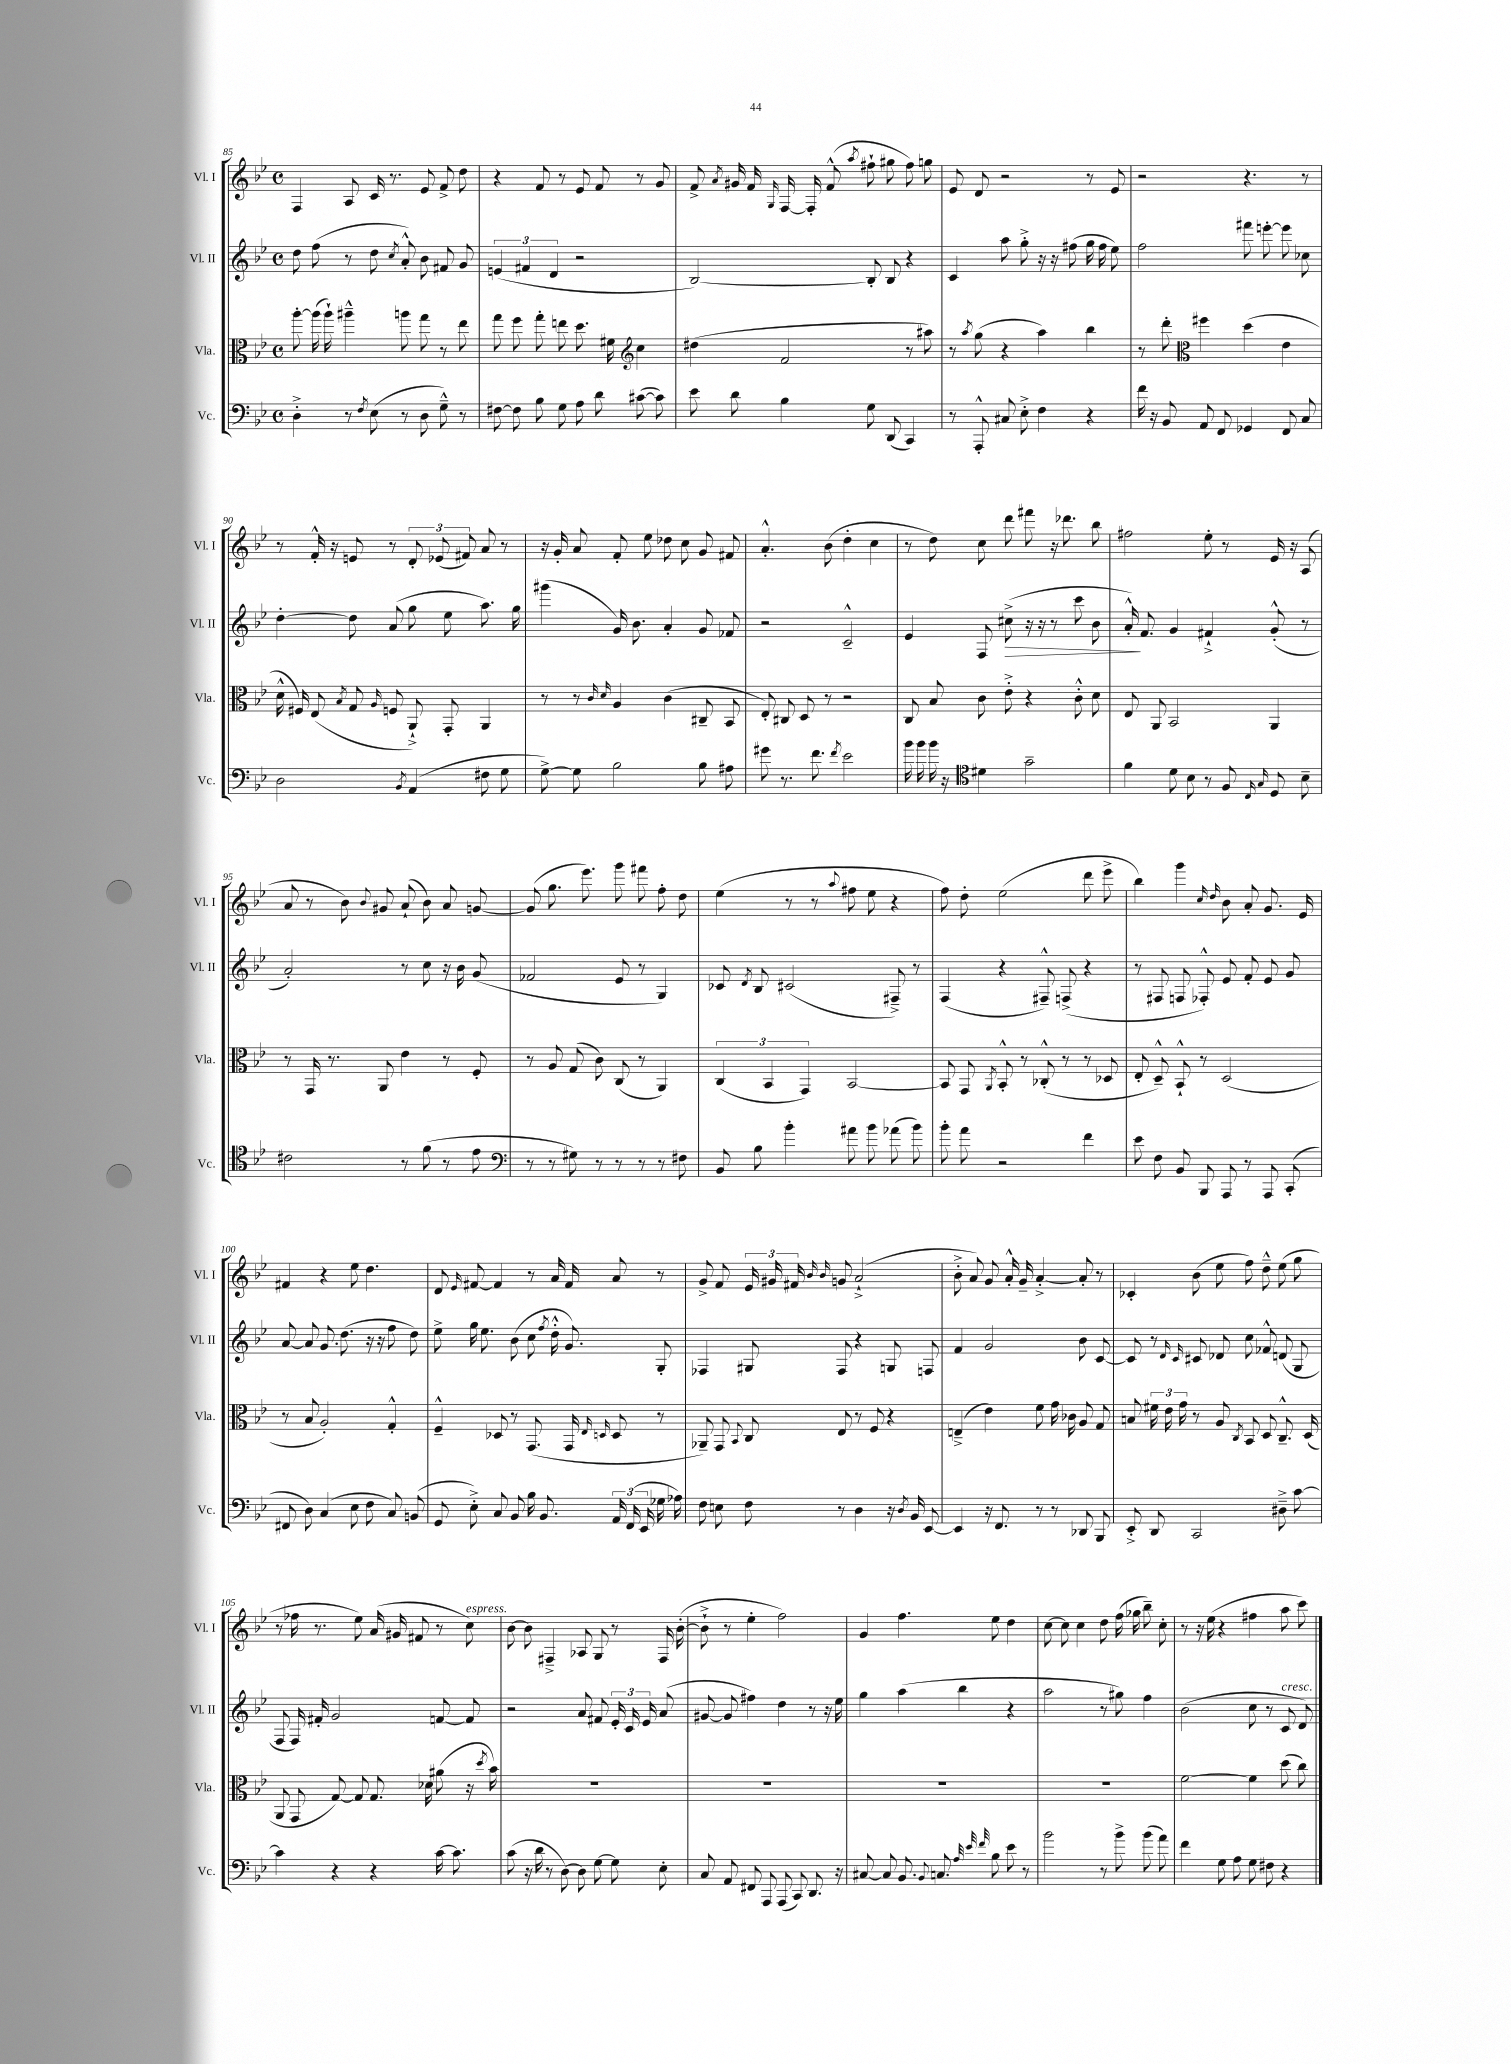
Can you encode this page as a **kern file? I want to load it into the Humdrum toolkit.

**kern	**kern	**kern	**kern
*staff4	*staff3	*staff2	*staff1
*clefF4	*clefC3	*clefG2	*clefG2
*k[b-e-]	*k[b-e-]	*k[b-e-]	*k[b-e-]
*M4/4	*M4/4	*M4/4	*M4/4
*met(c)	*met(c)	*met(c)	*met(c)
4D'^\	[8aa'\	8dd\	4F/
.	(16aa\]	(8ff\	.
.	16aa`\)	.	.
8r	4aa#~^^\	8r	8A/
8qF/	.	.	.
(8E-\	.	8dd\	16c/
.	.	.	8.r
.	.	8qcc/	.
8r	8aa\	8a'^^/)	.
8D\	8gg\	8b-\	8e-/
8G~^^\)	8r	8f#/	8f^/
8r	8ee-\	8g/	8dd\
=	=	=	=
[8F#\	8gg\	(6e/	4r
8F#\]	8ff\	.	.
.	.	6f#/	.
8B-\	8gg'\	.	8f/
.	.	6d/	.
8G\	8ee\	.	8r
8A\	8.dd\	2r	8e-/
8d\	.	.	8f/
.	16f#\	.	.
*	*clefG2	*	*
([8c#\	4cc\	.	8r
8c#\])	.	.	8g/
=	=	=	=
8e-\	(4dd#\	[2B-/)	8f^/
.	.	.	8qa/
8d\	.	.	16g#/
.	.	.	16f/
.	.	.	16qqG/
4B-\	2f/	.	[16F/
.	.	.	16F'/]
.	.	.	(8f^^/
.	.	.	8qaa/
8G\	.	8B-'/]	8ff#`\
(8DD/	.	8B-/	8gg#\
4CC/)	8r	4r	8ff#\)
.	8aa#\)	.	8gg\
=	=	=	=
8r	8r	4c/	8e-/
.	8qaa/	.	.
8AAA'^^/	(8gg\	.	8d/
8C#/	4r	8aa\	2r
8E-'^\	.	8gg'^\	.
4F\	4aa\)	16r	.
.	.	16r	.
.	.	(8ff#\	.
4r	4bb-\	16gg\	8r
.	.	16ff#\	.
.	.	8ee-\)	8e-/
=	=	=	=
16f\	8r	2ff\	2r
16r	.	.	.
8BB-/	8ddd'\	.	.
*	*clefC3	*	*
8AA/	4ff#\	.	.
8FF/	.	.	.
4GG-/	(4dd\	8fff#\	4.r
.	.	[8eee'\	.
8FF/	4e-\	8eee\]	.
8C/	.	8cc-\	8r
=	=	=	=
2D\	16d^^\	[4dd'\	8r
.	16F#/)	.	.
.	(8E-/	.	16f'^^/
.	.	.	16r
.	8qB-/	.	.
.	8G/	8dd\]	8e/
.	16qqA/	.	.
.	8F/	(8a/	8r
8qBB-/	.	.	.
(4AA/	8AA`^/)	8gg\	12d'/
.	.	.	(12e-/
.	8GG'/	8ee-\	.
.	.	.	12f#/)
8F#\	4AA/	8.aa\)	8a/
8G\	.	.	8r
.	.	16gg\	.
=	=	=	=
[8G^\)	8r	(4ggg#\	16r
.	.	.	16g'/
8G\]	8r	.	8a/
.	16qqc/	.	.
.	16qqd/	.	.
2B-\	4A/	16g/)	8f'/
.	.	8.b-\	.
.	.	.	8ee-\
.	(4c\	4a'/	8dd-\
.	.	.	8cc\
8B-\	8C#~/	8g/	8g/
8A#\	8BB-/	8f-/	8f#/
=	=	=	=
8g#\	8E-'/)	2r	4.a'^^/
8.r	8C#/	.	.
.	8D/	.	.
8.f\	.	.	.
.	8r	.	(8b-\
8qf/	.	.	.
2e-\	2r	2c~^^/	4dd'\
.	.	.	4cc\
=	=	=	=
16b-\	8C/	4e-/	8r
16b-\	.	.	.
16b-\	8B-/	.	8dd\)
16r	.	.	.
*clefC4	*	*	*
4d#\	8c\	8F/	8cc\
.	8e-'^\	(8cc#^\	8ddd\
2g~\	4r	16r	8fff#\
.	.	16r	.
.	.	8r	16r
.	.	.	8.ddd-\
.	8c'^^\	8ccc\	.
.	8d\	8b-\	8bb-\
=	=	=	=
4f\	8E-/	16a'^^/)	2ff#\
.	.	8.f/	.
.	8AA/	.	.
8d\	2BB-/	4g/	.
8B-\	.	.	.
8r	.	4f#`^/	8ee-'\
8F/	.	.	8r
16qqC/	.	.	.
16qqG/	.	.	.
8D/	4AA/	(8g'^^/	16e-/
.	.	.	16r
8B-~\	.	8r	(8A/
=	=	=	=
2c#\	8r	2a'/)	8a/
.	16GG/	.	8r
.	8.r	.	.
.	.	.	8b-\)
.	.	.	8qqb-/
.	8AA/	.	8g#/
8r	4e-\	8r	(8a`/
(8f\	.	8cc\	8b-\)
8r	8r	16r	8a/
.	.	16b-\	.
8e-\	8F'/	(8g/	[8g/
=	=	=	=
*clefF4	*	*	*
8r	8r	2f-/	(8g/]
8r	8A/	.	8.gg\
8G#\)	(8G/	.	.
.	.	.	8.eee-\)
8r	8c\)	.	.
8r	(8C/	8e-/	8ggg\
8r	8r	8r	8fff#\
8r	4AA/)	4G/)	8ff'\
8F#\	.	.	8dd\
=	=	=	=
8BB-/	(6C/	8c-/	(4ee-\
.	.	8qd/	.
8B-\	.	8B-/	.
.	6BB-/	.	.
4b-'\	.	(2c#/	8r
.	6GG/)	.	.
.	.	.	8r
.	.	.	8qqaa/
8a#\	[2BB-/	.	8ff#\
8b-\	.	.	8ee-\
(8a-\	.	8F#~^/)	4r
8b-\)	.	8r	.
=	=	=	=
8b-'\	8BB-/]	(4F/	8ff\)
8a\	8GG/	.	8dd'\
.	8qAA/	.	.
2r	8BB-'^^/	4r	(2ee-\
.	8r	.	.
.	(8C-'^^/	8F#~^^/)	.
.	8r	(8F^/	.
4f\	8r	4r	8ddd\
.	8D-/	.	8eee-^\
=	=	=	=
8e-\	8E-'/	8r	4bb-\)
8F\	8D~^^/)	8F#/	.
8BB-/	8BB-`^^/	8F/	4ggg\
8BBB-/	8r	8F-'^^/)	.
.	.	.	16qqcc/
.	.	.	16qqdd/
8AAA/	(2D/	8e-/	8b-\
8r	.	8f'/	8a'/
8AAA/	.	8e-/	8.g/
(8CC'/	.	8g/	.
.	.	.	16e-/
=	=	=	=
8FF#/	8r	[8a/	4f#/
8D\)	8B-/	8a/]	.
(4C/	2A'/)	8.g/	4r
.	.	(8.dd\	.
8E-\	.	.	8ee-\
8F\	.	16r	4.dd\
.	.	16r	.
8C/)	4G'^^/	8ff\	.
(8BB/	.	8dd\)	.
=	=	=	=
8GG/	4F~^^/	8ee-^\	8d/
.	.	.	16qqe-/
8E-'^\)	.	16gg\	[8f#/
.	.	8.ee-\	.
8C/	8D-/	.	4f#/]
8BB-/	8r	(8b-\	.
16B-\	(8.GG/	8cc\	8r
8.BB-/	.	.	.
.	.	8qff/	.
.	.	16dd'^^\	16a/
.	16GG/	8.g/)	16f#/
.	16qqE-/	.	.
.	16qqD/	.	.
24AA/	8D/	.	8a/
(24FF/	.	.	.
24EE-/	.	.	.
16G-\	8r	8G'/	8r
16A-\)	.	.	.
=	=	=	=
8F\	8AA-~/)	4F-/	8g^/
8E\	8GG/	.	8f/
.	8qqBB-/	.	.
8F\	8C/	8G#/	24e-/
.	.	.	24g#/
.	.	.	24f#/
.	.	.	16qqb-/
.	.	.	16qqb-/
8r	8E-/	8F-/	8g/
4D\	8r	4r	(2a`^/
.	8F/	.	.
16r	4r	8G/	.
8qD/	.	.	.
16BB-/	.	.	.
[8EE-/	.	8F/	.
=	=	=	=
4EE-/]	(4E~^/	4f/	8b-'^\
.	.	.	8a/)
16r	4e-\)	2g/	8g/
8.FF/	.	.	.
.	.	.	16a'^^/
.	.	.	16g~/
8r	8f\	.	[4a'^/
8r	16g\	.	.
.	16c-\	.	.
8DD-/	8A/	8b-\	8a'/]
8BBB-/	8G/	[8c/	8r
=	=	=	=
8EE-'^/	8B/	8c/]	4c-'/
8DD/	24f#\	8r	.
.	24e-\	.	.
.	24g\	.	.
.	.	16qqd/	.
.	.	16qqc/	.
2CC/	8r	8c#/	(8b-\
.	8A/	8d-/	8ee-\
.	8qC/	.	.
.	8BB-/	8cc\	8ff\)
.	8D/	8f-^^/	8dd~^^\
8D#~^\	8.C~^^/	(8d/	(8ee-\
[8c\	.	8G/	8gg\
.	(16D/	.	.
=	=	=	=
4c\]	8AA/	8F/	8r
.	8GG/	16F/)	16ff-\
.	.	16f#'/	8.r
4r	[8G/)	2g/	.
.	8G/]	.	8ee-\)
4r	8.G/	.	(16a/
.	.	.	16g#/
.	.	.	8f#/
.	16d-\	.	.
[16c\	(8a#\	[8f/	8r
8.c\]	.	.	.
.	16r	8f/]	8cc\)
.	8qdd/	.	.
.	16b-\)	.	.
=	=	=	=
(8c\	1r	2r	[8b-\
16r	.	.	8b-\]
16d\	.	.	.
8r	.	.	4F#~^/
[8D\)	.	.	.
8D\]	.	8a/	8A-/
[8G\	.	8f#/	8G/
8G\]	.	24e-'/	8r
.	.	24c/	.
.	.	24e-/	.
8E-'\	.	(8a/	16F#/
.	.	.	([16b-'\
=	=	=	=
8C/	1r	[8g#/	8b-`^\]
8AA/	.	8g#/]	8r
8FF#/	.	4ff#\)	4ee-'\
8AAA/	.	.	.
(8AAA/	.	4dd\	2ff\)
8CC/)	.	.	.
8.DD/	.	8r	.
.	.	16r	.
16r	.	16ee-\	.
=	=	=	=
[8C#/	1r	4gg\	4g/
8C#/]	.	.	.
8.BB-/	.	(4aa\	4.ff\
8qqBB-/	.	.	.
8.C/	.	.	.
.	.	4bb-\	.
32qqA/	.	.	.
32qqe-/	.	.	.
32qqf/	.	.	.
8B-\	.	.	8ee-\
8e-\	.	4r	4dd\
8r	.	.	.
=	=	=	=
2b-\	1r	2aa\	[8cc\
.	.	.	8cc\]
.	.	.	4cc\
8r	.	8r	8dd\
8b-^\	.	8gg#\)	(16ff\
.	.	.	16gg-\
(8b-\	.	4ff\	8bb-~\)
8a\)	.	.	8cc'\
=	=	=	=
4f\	[2f\	(2b-\	8r
.	.	.	16r
.	.	.	(16ee-\
8G\	.	.	4r
8A\	.	.	.
8G\	4f\]	8cc\	4ff#\
8F#\	.	8r	.
4r	(8dd\	8c/	8aa\
.	8cc\)	8d/)	8ccc\)
==	==	==	==
*-	*-	*-	*-
